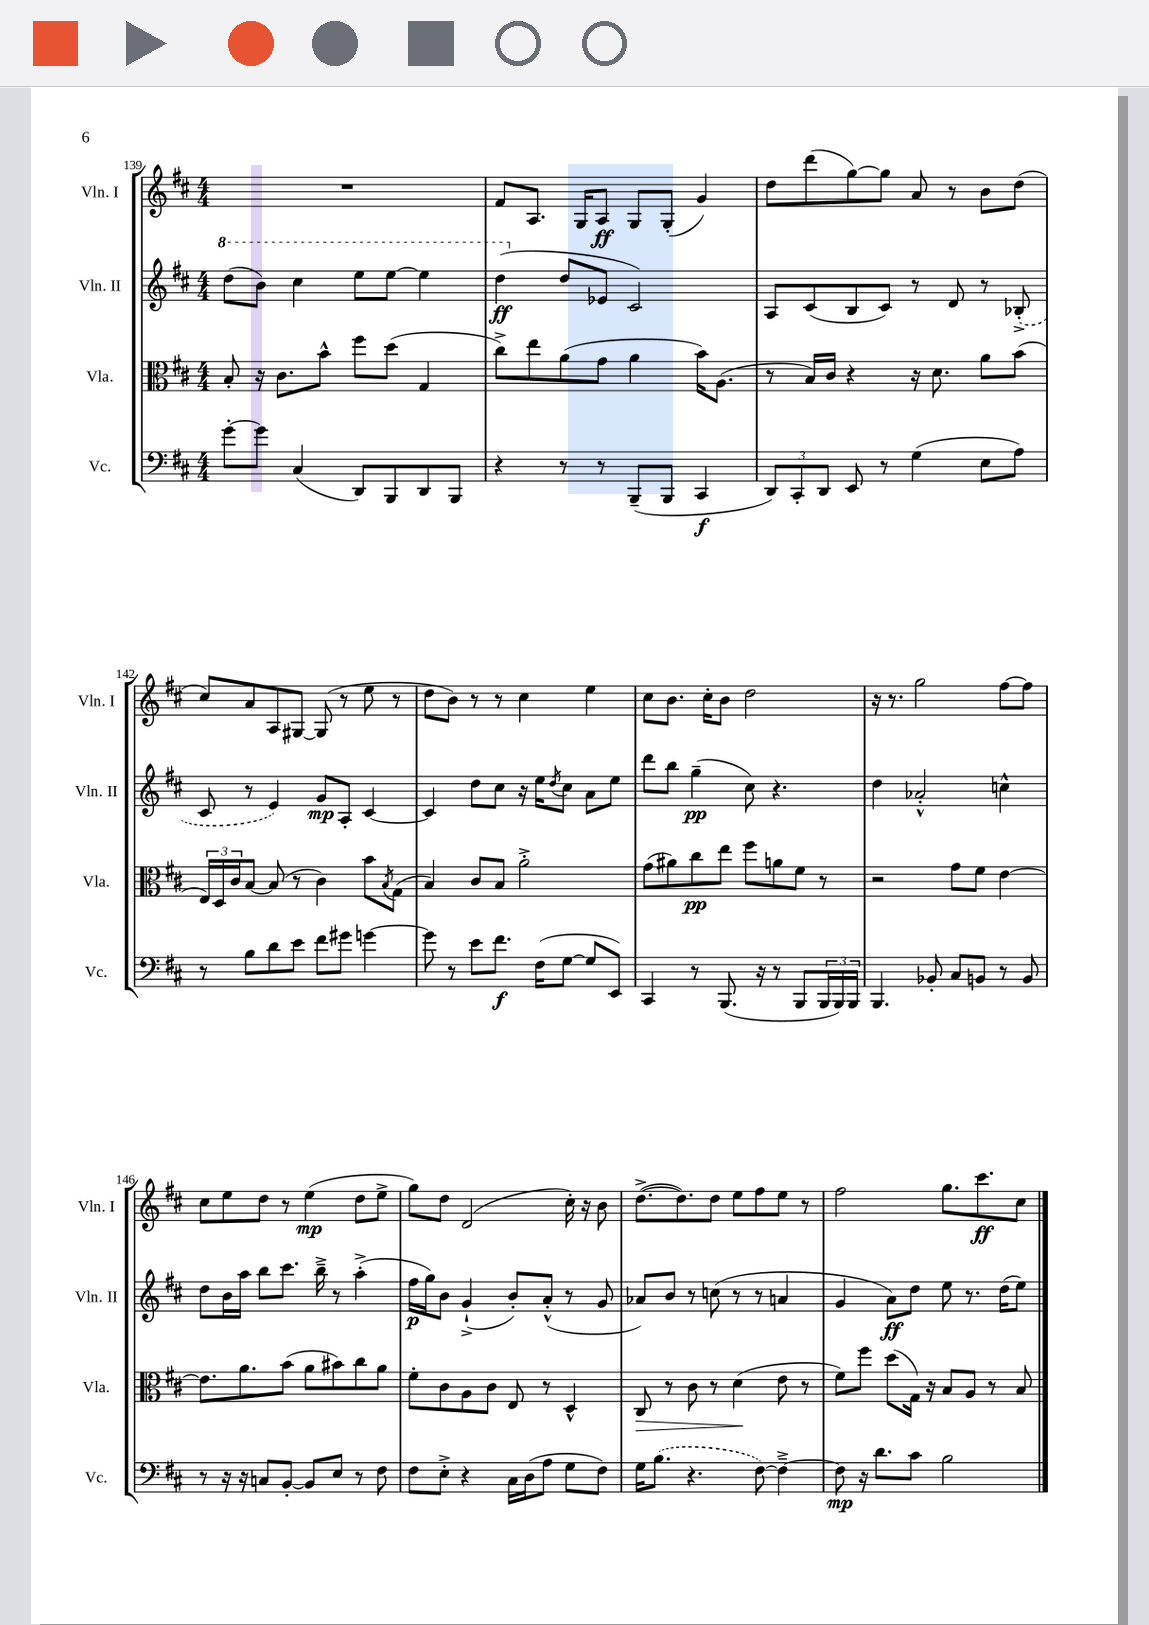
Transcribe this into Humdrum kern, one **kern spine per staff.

**kern	**dynam	**kern	**dynam	**kern	**dynam	**kern	**dynam
*part4	*part4	*part3	*part3	*part2	*part2	*part1	*part1
*staff4	*staff4	*staff3	*staff3	*staff2	*staff2	*staff1	*staff1
*I"Vc.	*	*I"Vla.	*	*I"Vln. II	*	*I"Vln. I	*
*I'Vc.	*	*I'Vla.	*	*I'Vln. II	*	*I'Vln. I	*
*clefF4	*	*clefC3	*	*clefG2	*	*clefG2	*
*k[f#c#]	*	*k[f#c#]	*	*k[f#c#]	*	*k[f#c#]	*
*M4/4	*	*M4/4	*	*M4/4	*	*M4/4	*
*	*	*	*	*8va	*	*	*
=139	=139	=139	=139	=139	=139	=139	=139
[8g'\L	.	8B'/	.	(8ddd\L	.	1r	.
8g\J]	.	16r	.	8bb\J)	.	.	.
.	.	8.c#\L	.	.	.	.	.
(4C#/	.	.	.	4ccc#\	.	.	.
.	.	8b^^\J	.	.	.	.	.
8DD/L)	.	8ff#\L	.	8eee\L	.	.	.
8BBB/	.	(8dd\J	.	[8eee\J	.	.	.
8DD/	.	4G/	.	4eee\]	.	.	.
8BBB/J	.	.	.	.	.	.	.
=140	=140	=140	=140	=140	=140	=140	=140
4r	.	8cc#^\L)	.	(4ddd\	ff	8f#/L	.
.	.	8ee\	.	.	.	8.A/J	.
*	*	*	*	*X8va	*	*	*
8r	.	(8a\	.	8dd/L	.	.	.
.	.	.	.	.	.	16G/KL	.
8r	.	8g\J	.	8e-X/J	.	8A/J	ff
(8BBB~/L	.	4a\	.	2c#/)	.	8G/L	.
8BBB/J	.	.	.	.	.	(8G'/J	.
4CC#/	f	16b\KL)	.	.	.	4g/)	.
.	.	(8.A\J	.	.	.	.	.
=141	=141	=141	=141	=141	=141	=141	=141
12DD/L)	.	8r	.	8A/L	.	8dd\L	.
12CC#'/	.	.	.	.	.	.	.
.	.	16B/LL)	.	(8c#/	.	(8ddd\	.
12DD/J	.	.	.	.	.	.	.
.	.	16c#/JJ	.	.	.	.	.
8EE/	.	4r	.	8B/	.	[8gg\)	.
8r	.	.	.	8c#/J)	.	8gg\J]	.
(4G\	.	16r	.	8r	.	8a/	.
.	.	8.d\	.	.	.	.	.
.	.	.	.	8d/	.	8r	.
8E\L	.	8a\L	.	8r	.	8b\L	.
8A\J)	.	(8b\J	.	(8B-X'^/	.	(8dd\J	.
!!LO:LB:g=z
=142	=142	=142	=142	=142	=142	=142	=142
8r	.	24E/LL)	.	8c#/	.	8cc#/L)	.
.	.	24D/	.	.	.	.	.
.	.	24c#/J	.	.	.	.	.
8B\L	.	[8B/J	.	8r	.	8a/	.
8d\	.	(8B/]	.	4e/)	.	8A/	.
8e\J	.	8r	.	.	.	[8G#X/J	.
8f#\L	.	4c#\)	.	8g/L	mp	(8G#/]	.
8g#X\J	.	.	.	8A'/J	.	8r	.
[4gn\	.	8b\L	.	[4c#/	.	8ee\	.
.	.	8qB/	.	.	.	.	.
.	.	(8G\J	.	.	.	8r	.
=143	=143	=143	=143	=143	=143	=143	=143
8g\]	.	4B/)	.	4c#/]	.	8dd\L	.
8r	.	.	.	.	.	8b\J)	.
8e\L	.	8c#/L	.	8dd\L	.	8r	.
8.f#\J	f	8B/J	.	8cc#\J	.	8r	.
.	.	2a'^\	.	16r	.	4cc#\	.
(16F#\KL	.	.	.	16ee\KL	.	.	.
.	.	.	.	8qdd/	.	.	.
[8G\J	.	.	.	8cc#\J	.	.	.
8G/L]	.	.	.	8a\L	.	4ee\	.
8EE/J)	.	.	.	8ee\J	.	.	.
=144	=144	=144	=144	=144	=144	=144	=144
4CC#/	.	(8g\L	.	8ddd\L	.	8cc#\L	.
.	.	8a#X\)	.	8bb\J	.	8.b\J	.
8r	.	8cc#\	pp	(4gg~\	pp	.	.
.	.	.	.	.	.	16cc#'\KL	.
(8.BBB/	.	8ee\J	.	.	.	8b\J	.
.	.	8ff#\L	.	8cc#\)	.	2dd\	.
16r	.	.	.	.	.	.	.
8r	.	8an\	.	4.r	.	.	.
8BBB/L	.	8f#\J	.	.	.	.	.
24BBB/L	.	8r	.	.	.	.	.
24BBB/)	.	.	.	.	.	.	.
24BBB/JJ	.	.	.	.	.	.	.
=145	=145	=145	=145	=145	=145	=145	=145
4.BBB/	.	2r	.	4dd\	.	16r	.
.	.	.	.	.	.	8.r	.
.	.	.	.	2a-X'^^/	.	2gg\	.
8BB-X'/	.	.	.	.	.	.	.
8C#/L	.	8g\L	.	.	.	.	.
8BBn/J	.	8f#\J	.	.	.	.	.
8r	.	[4e\	.	4ccn^^\	.	[8ff#\L	.
8BB/	.	.	.	.	.	8ff#\J]	.
!!LO:LB:g=z
=146	=146	=146	=146	=146	=146	=146	=146
8r	.	8.e\L]	.	8dd\L	.	8cc#\L	.
16r	.	.	.	16b\L	.	8ee\	.
16r	.	8.a\	.	16aa\JJ	.	.	.
8Cn/L	.	.	.	8bb\L	.	8dd\J	.
[8BB'/J	.	(8b\J	.	8.ccc#\J	.	8r	.
8BB/L]	.	8a\L	.	.	.	(4ee\	mp
.	.	.	.	16bb~^\	.	.	.
8E/J	.	8b#X\)	.	8r	.	.	.
8r	.	8cc#\	.	(4aa'^\	.	8dd\L	.
8F#\	.	8a\J	.	.	.	8ee^\J	.
=147	=147	=147	=147	=147	=147	=147	=147
8F#\L	.	8f#'\L	.	16ff#\LL	p	8gg\L)	.
.	.	.	.	16gg\J)	.	.	.
8E'^\J	.	8c#\	.	8b\J	.	8dd\J	.
4r	.	8A\	.	(4g`^/	.	(2d/	.
.	.	8c#\J	.	.	.	.	.
16C#\LL	.	8E/	.	8b'/L)	.	.	.
(16D\J	.	.	.	.	.	.	.
8A\J	.	8r	.	(8a'^^/J	.	.	.
8G\L	.	4D^^/	.	8r	.	16cc#'\)	.
.	.	.	.	.	.	16r	.
8F#\J)	.	.	.	8g/	.	8b\	.
=148	=148	=148	=148	=148	=148	=148	=148
!	!	!	!LO:HP:b	!	!	!	!
16G\KL	.	8C#/	>	8a-X/L)	.	([8.dd^\L	.
(8.B\J	.	.	.	.	.	.	.
.	.	8r	.	8b/J	.	.	.
.	.	.	.	.	.	8.dd\])	.
4.r	.	8c#\	.	8r	.	.	.
.	.	8r	.	(8ccn\	.	8dd\J	.
.	.	(4d\	.	8r	.	8ee\L	.
[8F#\)	.	.	.	8r	.	8ff#\	.
4F#~^\_	.	8e\	]	4an/	.	8ee\J	.
.	.	8r	.	.	.	8r	.
=149	=149	=149	=149	=149	=149	=149	=149
8F#\]	mp	8f#\L)	.	4g/	.	2ff#\	.
16r	.	8ff#\J	.	.	.	.	.
8.d\L	.	.	.	.	.	.	.
.	.	(8dd\L	.	8a\L)	ff	.	.
8c#\J	.	16G\Jk)	.	8dd\J	.	.	.
.	.	16r	.	.	.	.	.
2B\	.	8B/L	.	8ee\	.	8.gg\L	.
.	.	8A/J	.	8.r	.	.	.
.	.	.	.	.	.	8.ccc#\	ff
.	.	8r	.	.	.	.	.
.	.	.	.	(16dd\KL	.	.	.
.	.	8B/	.	8ee\J)	.	8cc#\J	.
==	==	==	==	==	==	==	==
*-	*-	*-	*-	*-	*-	*-	*-
